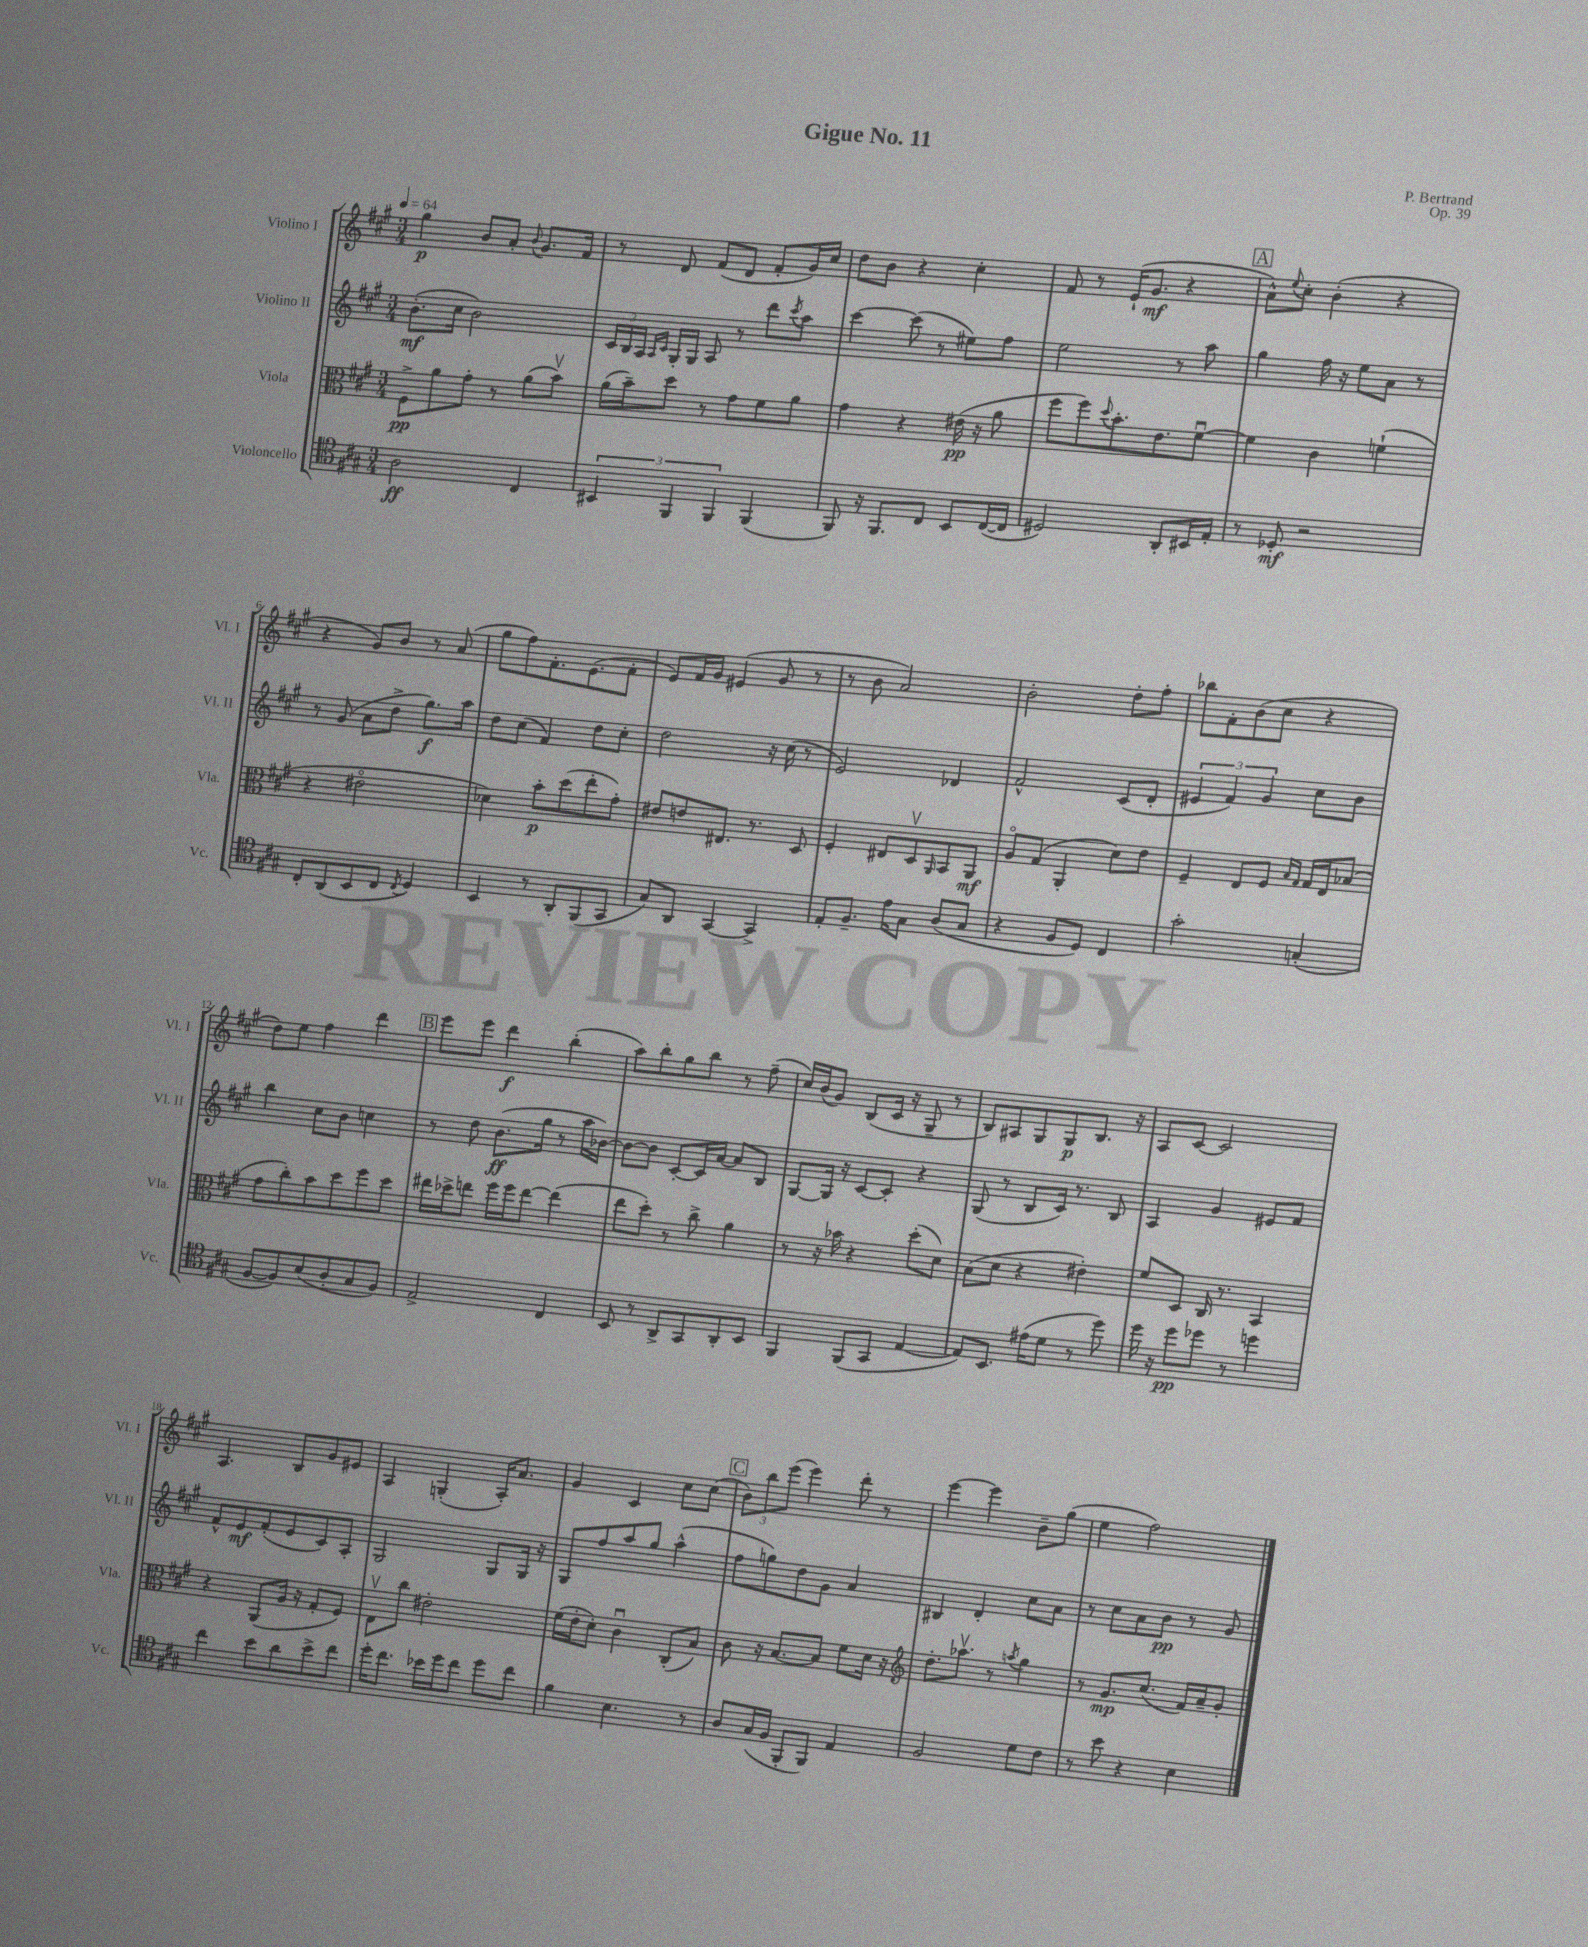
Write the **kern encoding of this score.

**kern	**kern	**kern	**kern
*staff4	*staff3	*staff2	*staff1
*clefC4	*clefC3	*clefG2	*clefG2
*k[f#c#g#]	*k[f#c#g#]	*k[f#c#g#]	*k[f#c#g#]
*M3/4	*M3/4	*M3/4	*M3/4
*MM64	*MM64	*MM64	*MM64
2A	8F#^	(8.b'	4gg#
.	8a	.	.
.	.	16cc#	.
.	8g#'	2b)	8b
.	8r	.	8a'
.	.	.	8qqb
4C#	(8a	.	8.g#
.	8bv)	.	.
.	.	.	16f#
=	=	=	=
6BB#	(16a	24c#	8r
.	.	24B	.
.	16b~)	.	.
.	.	24A	.
.	.	16qqA	.
.	.	16qqc#	.
.	8dd	16G#'	8d
6FF#	.	.	.
.	.	16G#	.
.	8r	8A	(8f#
6FF#	.	.	.
.	8g#	8r	8d
(4FF#	8f#	8ddd	8f#'
.	.	8qccc#	.
.	8a	8aa	16g#)
.	.	.	16cc#
=	=	=	=
8FF#)	4g#	[4ccc#	8dd
16r	.	.	8b
8.FF#	.	.	.
.	4r	(8ccc#]	4r
8C#	.	8r	.
8BB	(16e#	8ee#)	4cc#'
.	16r	.	.
([16C#	8a	8ff#	.
16C#]	.	.	.
=	=	=	=
2D#)	8ff#	2ee	8f#
.	8ff#)	.	8r
.	8qqdd	.	.
.	8.b'	.	(16e`
.	.	.	8.g#
.	8.e	.	.
8AA'	.	8r	4r
16BB#	[8f#u	8aa	.
16E'	.	.	.
=	=	=	=
8r	4f#]	4gg#	8a^^)
.	.	.	8qqee
8D-'	.	.	8cc#'
2r	4c#	16ff#	(4b'
.	.	16r	.
.	.	8ee	.
.	(4f`	8a	4r
.	.	8r	.
=	=	=	=
8C#'	4r	8r	4r
(8AA	.	(8g#	.
8BB	2e#o	8a	8g#)
8C#	.	8dd^	8b
8qC#	.	.	.
4D)	.	8.gg#)	8r
.	.	.	(8a
.	.	16aa	.
=	=	=	=
4BB	4d-)	8dd	8gg#
.	.	(8cc#	8ff#)
8r	8b'	4f#)	8.f#'
8AA'	(8dd	.	.
.	.	.	(8.e
(8FF#	8ee'	8dd	.
8GG#	8g#')	8cc#'	8f#'
=	=	=	=
8G#)	8e#	2dd	8e)
8AA	8e	.	16f#
.	.	.	16g#
[4GG#	8.E#	.	(4e#
.	8.r	.	.
4GG#^]	.	16r	8g#
.	.	(16cc#	.
.	8D	8r	8r
=	=	=	=
8E'	4F#'	2e)	8r
8.F#~	.	.	8b
.	8E#	.	2a)
16e	.	.	.
8G#	8Dv	.	.
.	16qqAA	.	.
(8A	8BB	4d-	.
8G#	8AA	.	.
=	=	=	=
4r	8Ao	2f#^^	2b'
.	(8G#	.	.
8F#	4AA'	.	.
8D)	.	.	.
4C#	8d)	(8c#	8dd'
.	8e	8d'	8ff#'
=	=	=	=
2g#'	4F#~	6e#	8bb-
.	.	.	8f#'
.	.	6f#)	.
.	8E	.	(8b
.	.	6g#	.
.	8F#	.	8cc#
.	16qqB	.	.
.	16qqG#	.	.
(4G'	16G#	8cc#	4r
.	16E	.	.
.	(8B-	8b	.
=	=	=	=
[8F#	8g#	4bb	8dd)
8F#])	8cc#')	.	8ee
(8B	8b	8cc#	4ff#
8A'	8dd	8b	.
8G#	8ff#	4cc	4ddd
8F#)	8dd	.	.
=	=	=	=
2E^	16ee#	8r	8eee
.	16dd-^	.	.
.	8ee	8dd	8eee
.	16ff#	(8.b	4ddd
.	16ff#	.	.
.	[8ee	.	.
.	.	16gg#	.
4C#	(4ee]	8r	(4bb'
.	.	16aa	.
.	.	[16b-)	.
=	=	=	=
8BB	8ee	8b-_	8aa)
8r	8dd')	8b-]	8bb'
8AA^	8r	[8c#'	8gg#
8GG#	8cc#^	16c#]	8bb
.	.	[16a	.
8AA'	4a	8a]	8r
8BB	.	8B	(8ff#~
=	=	=	=
4FF#	8r	[8G#	16cc#)
.	.	.	(16b
.	16r	16G#]	8g#)
.	16b-	16r	.
(8FF#	4r	[8c#	(8B
8GG#	.	8c#']	16c#
.	.	.	16r
[4E	(8dd'	4r	8G#~
.	8d)	.	8r
=	=	=	=
8E])	(8B	(8G#	8B)
8.BB	8d	8r	8A#
.	4r	8B	8G#
(16e#	.	.	.
8d	.	16c#)	8G#
.	.	8.r	.
8r	4e#')	.	8.B
8dd)	.	8B	.
.	.	.	16r
=	=	=	=
16dd	8f#	4A	8A
16r	.	.	.
8dd	8D	.	[8c#
8dd-	16C#	4g#	2c#]
.	8.r	.	.
8r	.	.	.
4dd	4BB	8e#	.
.	.	8f#	.
=	=	=	=
4cc#	4r	8f#^^	4.A
.	.	8e	.
8b	(8AA	(8f#'	.
8a	16A	8e	8B
.	16r	.	.
8b^	8G#'	8c#)	8g#
8cc#	8F#)	8A'	8e#
=	=	=	=
16dd'	8Ev	2G#	4A
8.cc#	.	.	.
.	8cc#	.	.
16b-	2e#'	.	(4G'
16dd	.	.	.
8cc#	.	.	.
8dd	.	8G#	16A')
.	.	.	8.a
8cc#	.	16G#	.
.	.	16r	.
=	=	=	=
4f#	(16f#	8G#	4g#
.	16e'	.	.
.	8d')	8ff#	.
4.B	4c#u	8aa	4c#
.	.	8gg#	.
.	(8C#'	(4aa^^	8cc#
8r	8B)	.	(8cc#
=	=	=	=
8A	8c#	8ff#	12b)
.	.	.	12bb
(16G#	16r	8gg)	.
.	.	.	(12eee
16F#	[8.B	.	.
8FF#'	.	8dd	4eee)
8FF#)	8B]	8g#	.
4E	8f#	4a	8ddd'
.	16d	.	8r
.	16r	.	.
=	=	=	=
*	*clefG2	*	*
2F#	8.dd'	4B#	[4eee
.	8.aa-v	.	.
.	.	4d'	4eee]
.	8r	.	.
.	8qaa	.	.
8d	4gg#	8cc#	8b~
8c#	.	8a	(8gg#
=	=	=	=
8r	8r	8r	4ee
8b	8.g#	8cc#	.
4r	.	8a	2ff#)
.	(8.cc#	.	.
.	.	8b	.
4B	16f#)	8r	.
.	16a~	.	.
.	8g#'	8g#	.
==	==	==	==
*-	*-	*-	*-
